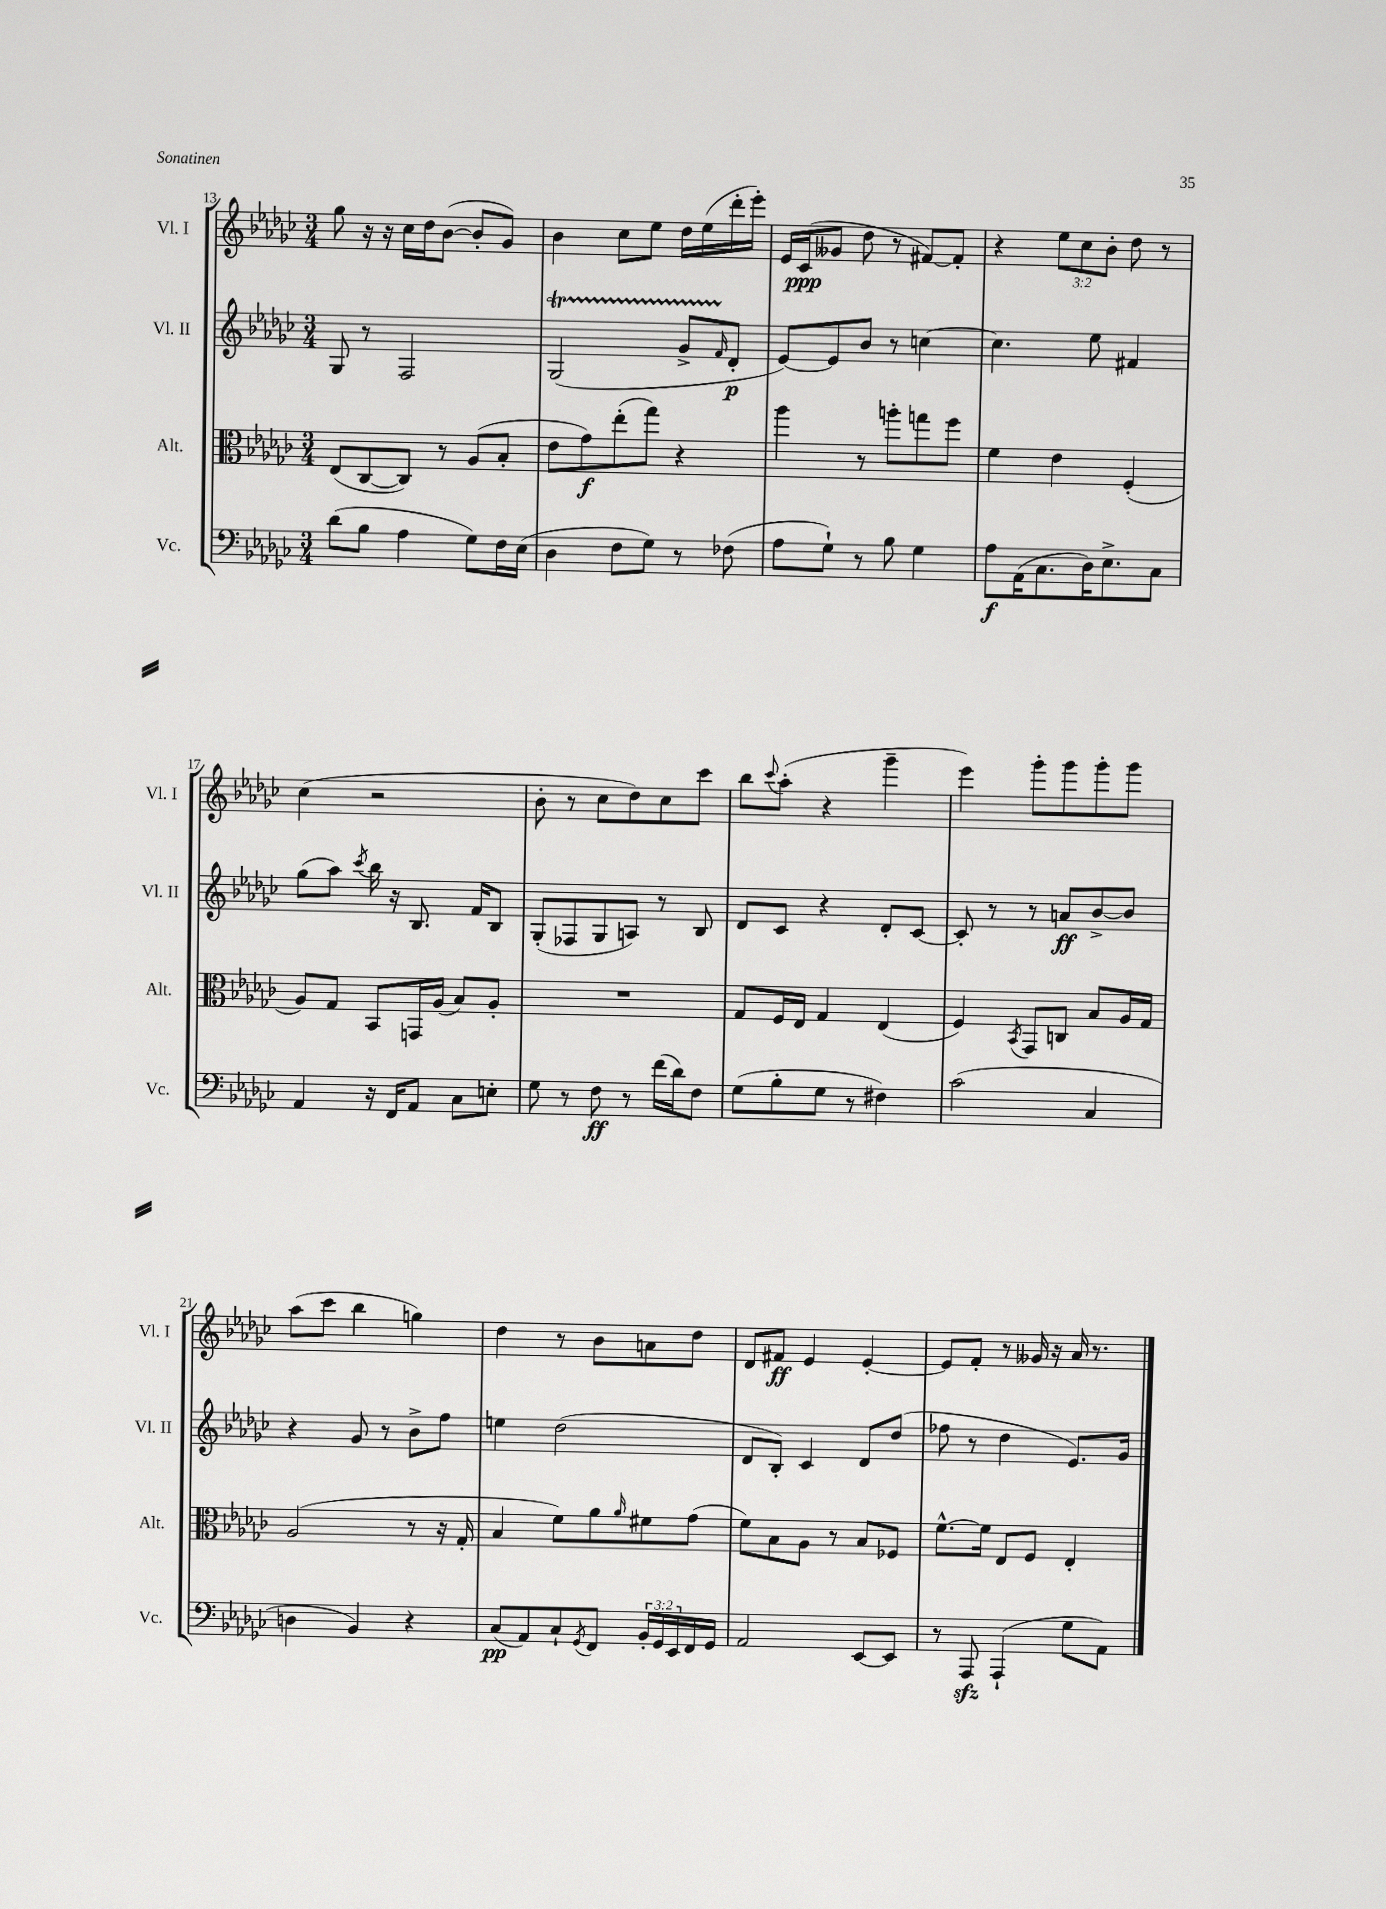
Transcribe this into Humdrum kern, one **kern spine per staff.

**kern	**kern	**kern	**kern
*staff4	*staff3	*staff2	*staff1
*clefF4	*clefC3	*clefG2	*clefG2
*k[b-e-a-d-g-c-]	*k[b-e-a-d-g-c-]	*k[b-e-a-d-g-c-]	*k[b-e-a-d-g-c-]
*M3/4	*M3/4	*M3/4	*M3/4
(8d-\L	(8E-/L	8G-/	8gg-\
8B-\J	[8C-/	8r	16r
.	.	.	16r
4A-\	8C-/]J)	2F/	16cc-\LL
.	.	.	16dd-\J
.	8r	.	([8b-\J
8G-\L)	(8A-/L	.	8b-'/]L
16F\L	8B-'/J	.	8g-/J)
(16E-\JJ	.	.	.
=	=	=	=
4D-\	8e-\L	(2G-/	4b-\
.	8g-\)	.	.
8F\L	(8ee-'\	.	8cc-\L
8G-\J)	8gg-\J)	.	8ee-\J
8r	4r	8g-^/L	16dd-\LL
.	.	.	(16ee-\
.	.	16qqf/	.
(8F-\	.	8d-'/J	16ddd-'\
.	.	.	16eee-'\JJ)
=	=	=	=
8A-\L	4aa-\	[8e-/L)	16e-/LL
.	.	.	(16c-/J
8G-`\J)	.	8e-/]	8g--/J
8r	8r	8b-/J	8dd-\
8B-\	8aa'\L	8r	8r
4G-\	8gg\	[4cc\	[8f#/L)
.	8ff\J	.	8f#'/]J
=	=	=	=
8A-\L	4f\	4.cc\]	4r
(16AA-\K	.	.	.
8.C-\	.	.	.
.	4e-\	.	12ee-\L
.	.	.	12cc-\
16D-\K)	.	8ee-\	.
.	.	.	12b-'\J
8.E-^\	.	.	.
.	(4F'/	4f#/	8dd-\
8C-\J	.	.	8r
=	=	=	=
4AA-/	8A-/L)	(8gg-\L	(4cc-\
.	8G-/J	8aa-\J)	.
.	.	8qccc-/	.
16r	8BB-/L	16bb-\	2r
16FF/LK	.	16r	.
8AA-/J	16GG/L	8.B-/	.
.	(16A-/JJ	.	.
8C-\L	8B-/L)	.	.
.	.	16f/LK	.
8E'\J	8A-'/J	8B-/J	.
=	=	=	=
8G-\	2.r	(8G-'/L	8b-'\
8r	.	8F-/	8r
8F\	.	8G-/	8cc-\L
8r	.	8A/J)	8dd-\)
(16f\LL	.	8r	8cc-\
16d-\J)	.	.	.
8F\J	.	8B-/	8ccc-\J
=	=	=	=
(8G-\L	8G-/L	8d-/L	8bb-\L
.	.	.	8qqccc-/
8B-'\	16F/L	8c-/J	(8aa-'\J
.	16E-/JJ	.	.
8G-\J	4G-/	4r	4r
8r	.	.	.
4F#\)	(4E-/	8d-'/L	4ggg-~\
.	.	[8c-/J	.
=	=	=	=
(2c-\	4F/)	8c-'/]	4eee-\)
.	.	8r	.
.	8qBB-/	.	.
.	8GG-/L	8r	8ggg-'\L
.	8C/J	8a/L	8ggg-\
4C-/	8B-/L	[8b-^/	8ggg-'\
.	16A-/L	8b-/]J	8ggg-\J
.	16G-/JJ	.	.
=	=	=	=
4D\	(2A-/	4r	(8aa-\L
.	.	.	8ccc-\J
4BB-/)	.	8g-/	4bb-\
.	.	8r	.
4r	8r	8b-^\L	4gg\)
.	16r	8ff\J	.
.	16G-'/	.	.
=	=	=	=
(8C-/L	4B-/	4ee\	4dd-\
8AA-/)	.	.	.
8C-`/	8f\L)	(2dd-\	8r
8qGG-/	.	.	.
8FF/J	8a-\	.	8b-\L
.	16qqa-/	.	.
24BB-'/LL	8f#\	.	8a\
24GG-/	.	.	.
24EE-/	.	.	.
16FF/	(8g-\J	.	8dd-\J
16GG-/JJ	.	.	.
=	=	=	=
2AA-/	8f\L)	8d-/L	8d-/L
.	8B-\	8B-'/J)	8f#/J
.	8A-\J	4c-/	4e-/
.	8r	.	.
[8EE-/L	8B-/L	8d-/L	[4e-'/
8EE-/]J	8F-/J	(8dd-/J	.
=	=	=	=
8r	[8.f^^\L	8ff-\	8e-/]L
8AAA-/	.	8r	8f'/J
.	16f\]Jk	.	.
(4AAA-`/	8E-/L	4dd-\	8r
.	8F/J	.	16g--/
.	.	.	16r
8G-\L	4E-'/	8.e-/L)	16a-/
.	.	.	8.r
8AA-\J)	.	.	.
.	.	16g-/Jk	.
==	==	==	==
*-	*-	*-	*-
